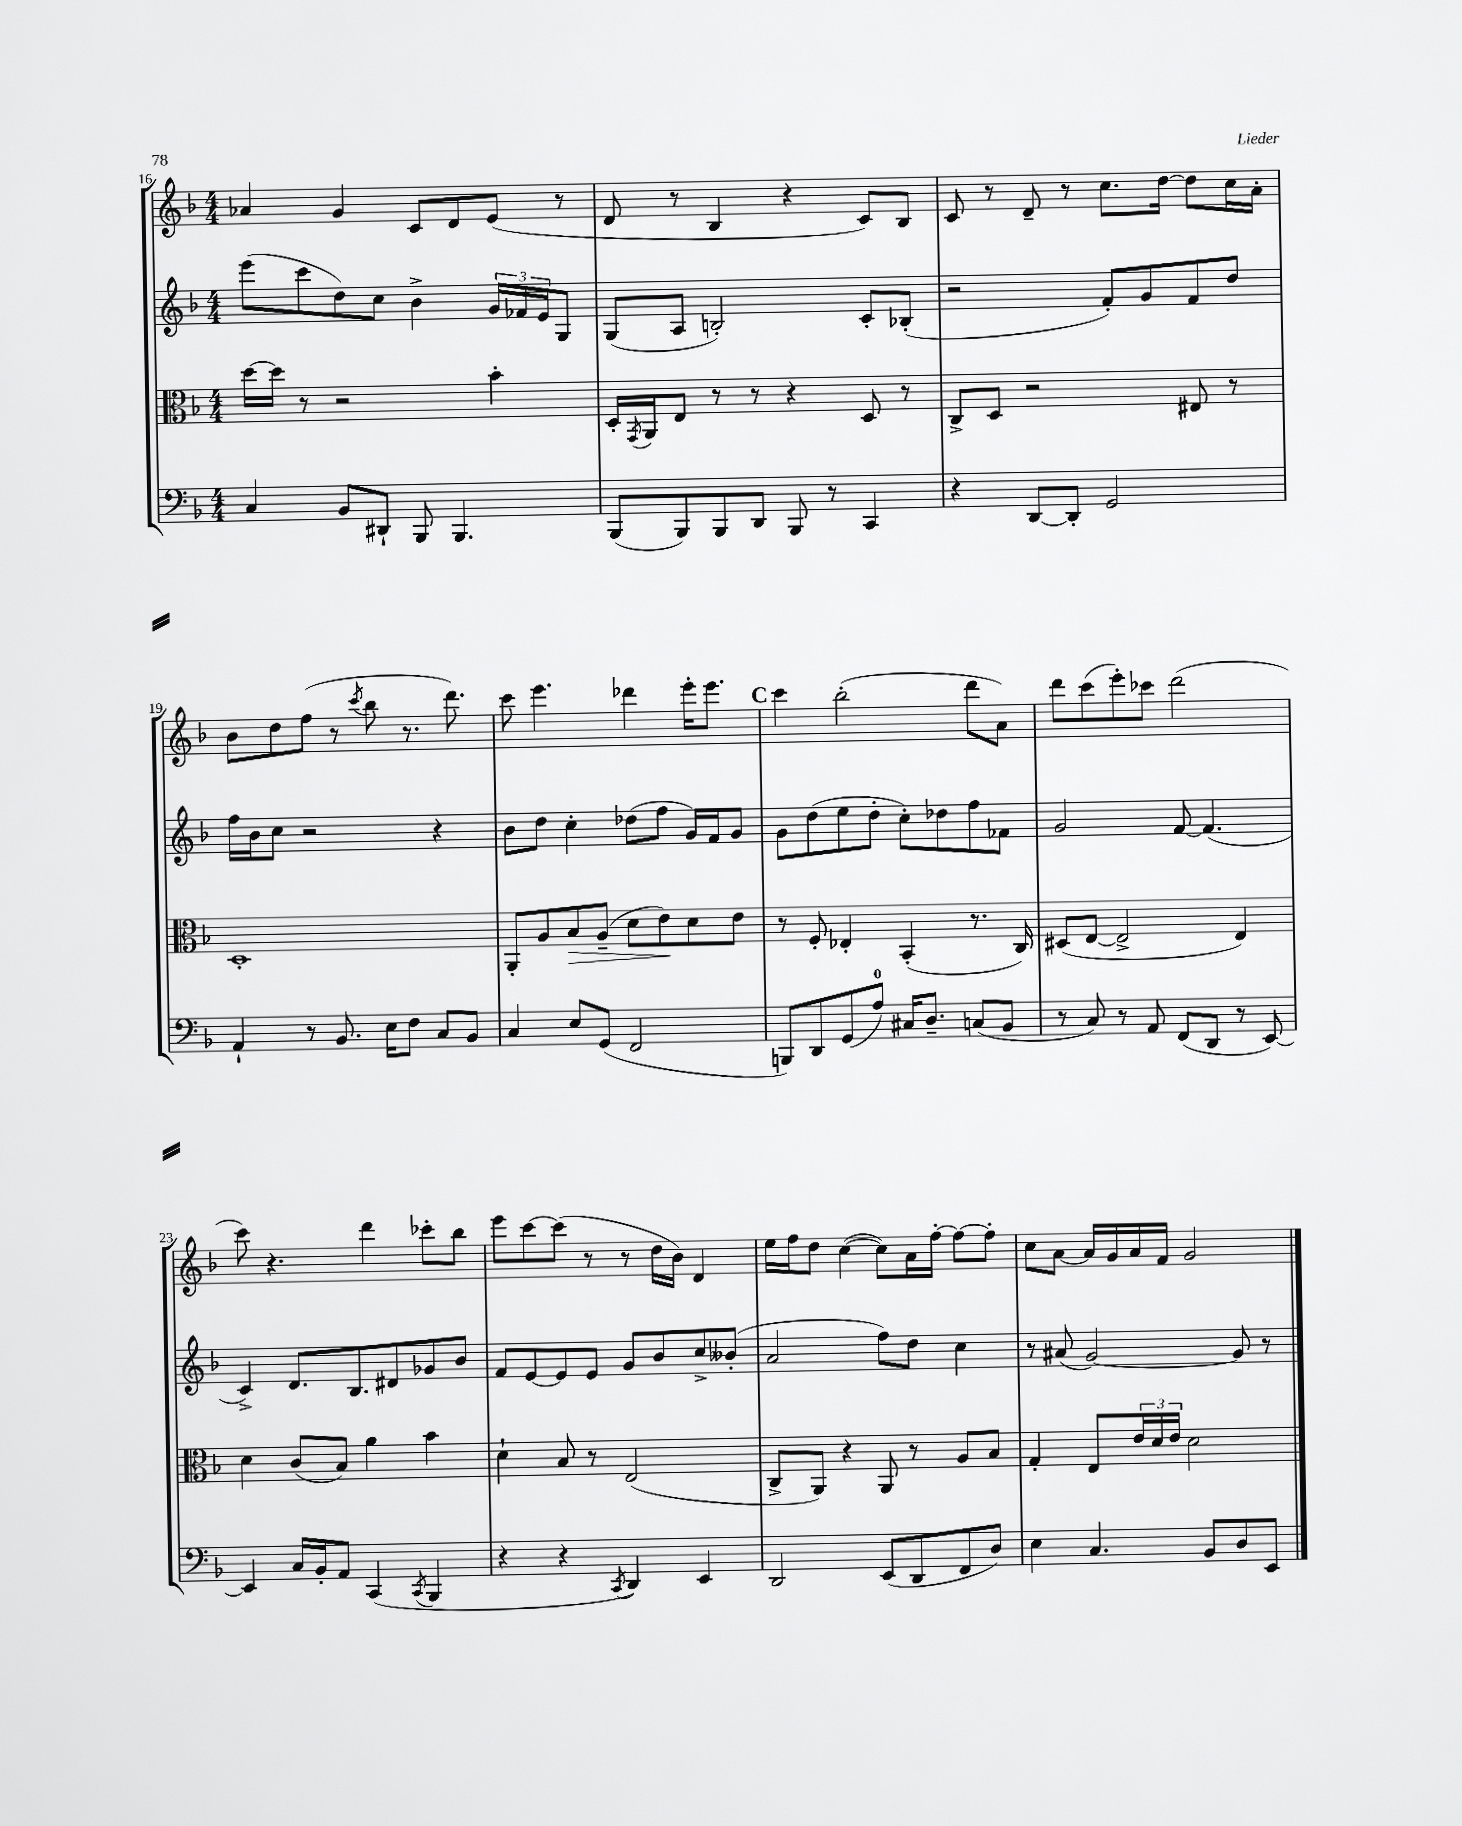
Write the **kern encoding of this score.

**kern	**kern	**kern	**kern
*staff4	*staff3	*staff2	*staff1
*clefF4	*clefC3	*clefG2	*clefG2
*k[b-]	*k[b-]	*k[b-]	*k[b-]
*M4/4	*M4/4	*M4/4	*M4/4
4C	[16dd	(8eee	4a-
.	16dd]	.	.
.	8r	8ccc	.
8BB-	2r	8dd)	4g
8DD#`	.	8cc	.
8BBB-	.	4b-^	8c
4.BBB-	.	.	8d
.	4b-'	24g	(8e
.	.	24f-	.
.	.	24e	.
.	.	8G	8r
=	=	=	=
(8BBB-	16D'	(8G	8d
.	8qGG	.	.
.	16AA	.	.
8BBB-)	8E	8A	8r
8BBB-	8r	2B')	4B-
8DD	8r	.	.
8BBB-	4r	.	4r
8r	.	.	.
4CC	8D	8c'	8c)
.	8r	(8B-'	8B-
=	=	=	=
4r	8C^	2r	8c
.	8D	.	8r
[8DD	2r	.	8d~
8DD']	.	.	8r
2GG	.	8f')	8.cc
.	.	8g	.
.	.	.	[16dd
.	8E#	8f	8dd]
.	8r	8dd	16cc
.	.	.	16a'
=	=	=	=
4AA`	1D'	16ff	8b-
.	.	16b-	.
.	.	8cc	8dd
8r	.	2r	(8ff
8.BB-	.	.	8r
.	.	.	8qccc
.	.	.	8bb-
16E	.	.	.
8F	.	.	8.r
8C	.	4r	.
.	.	.	8.ddd)
8BB-	.	.	.
=	=	=	=
4C	8AA'	8b-	8ccc
.	8A	8dd	4.eee
8E	8B-	4cc'	.
(8GG	(8A~	.	.
2FF	8d	(8dd-	4ddd-
.	8e)	8ff	.
.	8d	16g)	16eee'
.	.	16f	8.eee
.	8e	8g	.
=	=	=	=
8BBB)	8r	8g	4ccc
8DD	8F'	(8dd	.
(8GG	4E-'	8ee	(2bb-'
8A)	.	8dd'	.
16C#	(4BB-'	8cc')	.
8.D~	.	.	.
.	.	8dd-	.
(8C	8.r	8ff	8ddd
8BB-	.	8f-	8a)
.	16C)	.	.
=	=	=	=
8r	(8D#	2g	8ddd
8C)	[8E	.	(8ccc
8r	2E^]	.	8eee')
8AA	.	.	8ccc-
(8FF	.	[8f	(2ddd
8DD	.	(4.f]	.
8r	4E)	.	.
[8EE)	.	.	.
=	=	=	=
4EE]	4d	4c^)	8ccc)
.	.	.	4.r
16C	(8c	8.d	.
16BB-'	.	.	.
8AA	8B-)	.	.
.	.	8.B-	.
(4CC	4a	.	4ddd
.	.	8d#	.
8qCC	.	.	.
4BBB-	4b-	8g-	8ccc-'
.	.	8b-	8bb-
=	=	=	=
4r	4d`	8f	8eee
.	.	[8e	[8ccc
4r	8B-	8e]	(8ccc]
.	8r	8e	8r
8qCC	.	.	.
4DD)	(2E	8g	8r
.	.	8b-	16dd
.	.	.	16b-)
4EE	.	8cc^	4d
.	.	(8b--'	.
=	=	=	=
2DD	8C^	2a	16ee
.	.	.	16ff
.	8AA)	.	8dd
.	4r	.	([4cc
(8EE	8AA	8ff)	8cc])
8DD	8r	8dd	16a
.	.	.	[16ff'
8FF	8A	4cc	8ff_
8D)	8B-	.	8ff']
=	=	=	=
4E	4G'	8r	8cc
.	.	(8a#	[8a
4.C	8E	[2g)	16a]
.	.	.	16g
.	24e	.	16a
.	24d	.	.
.	.	.	16f
.	24e	.	.
.	2d	.	2g
8BB-	.	.	.
8D	.	8g]	.
8EE	.	8r	.
==	==	==	==
*-	*-	*-	*-
